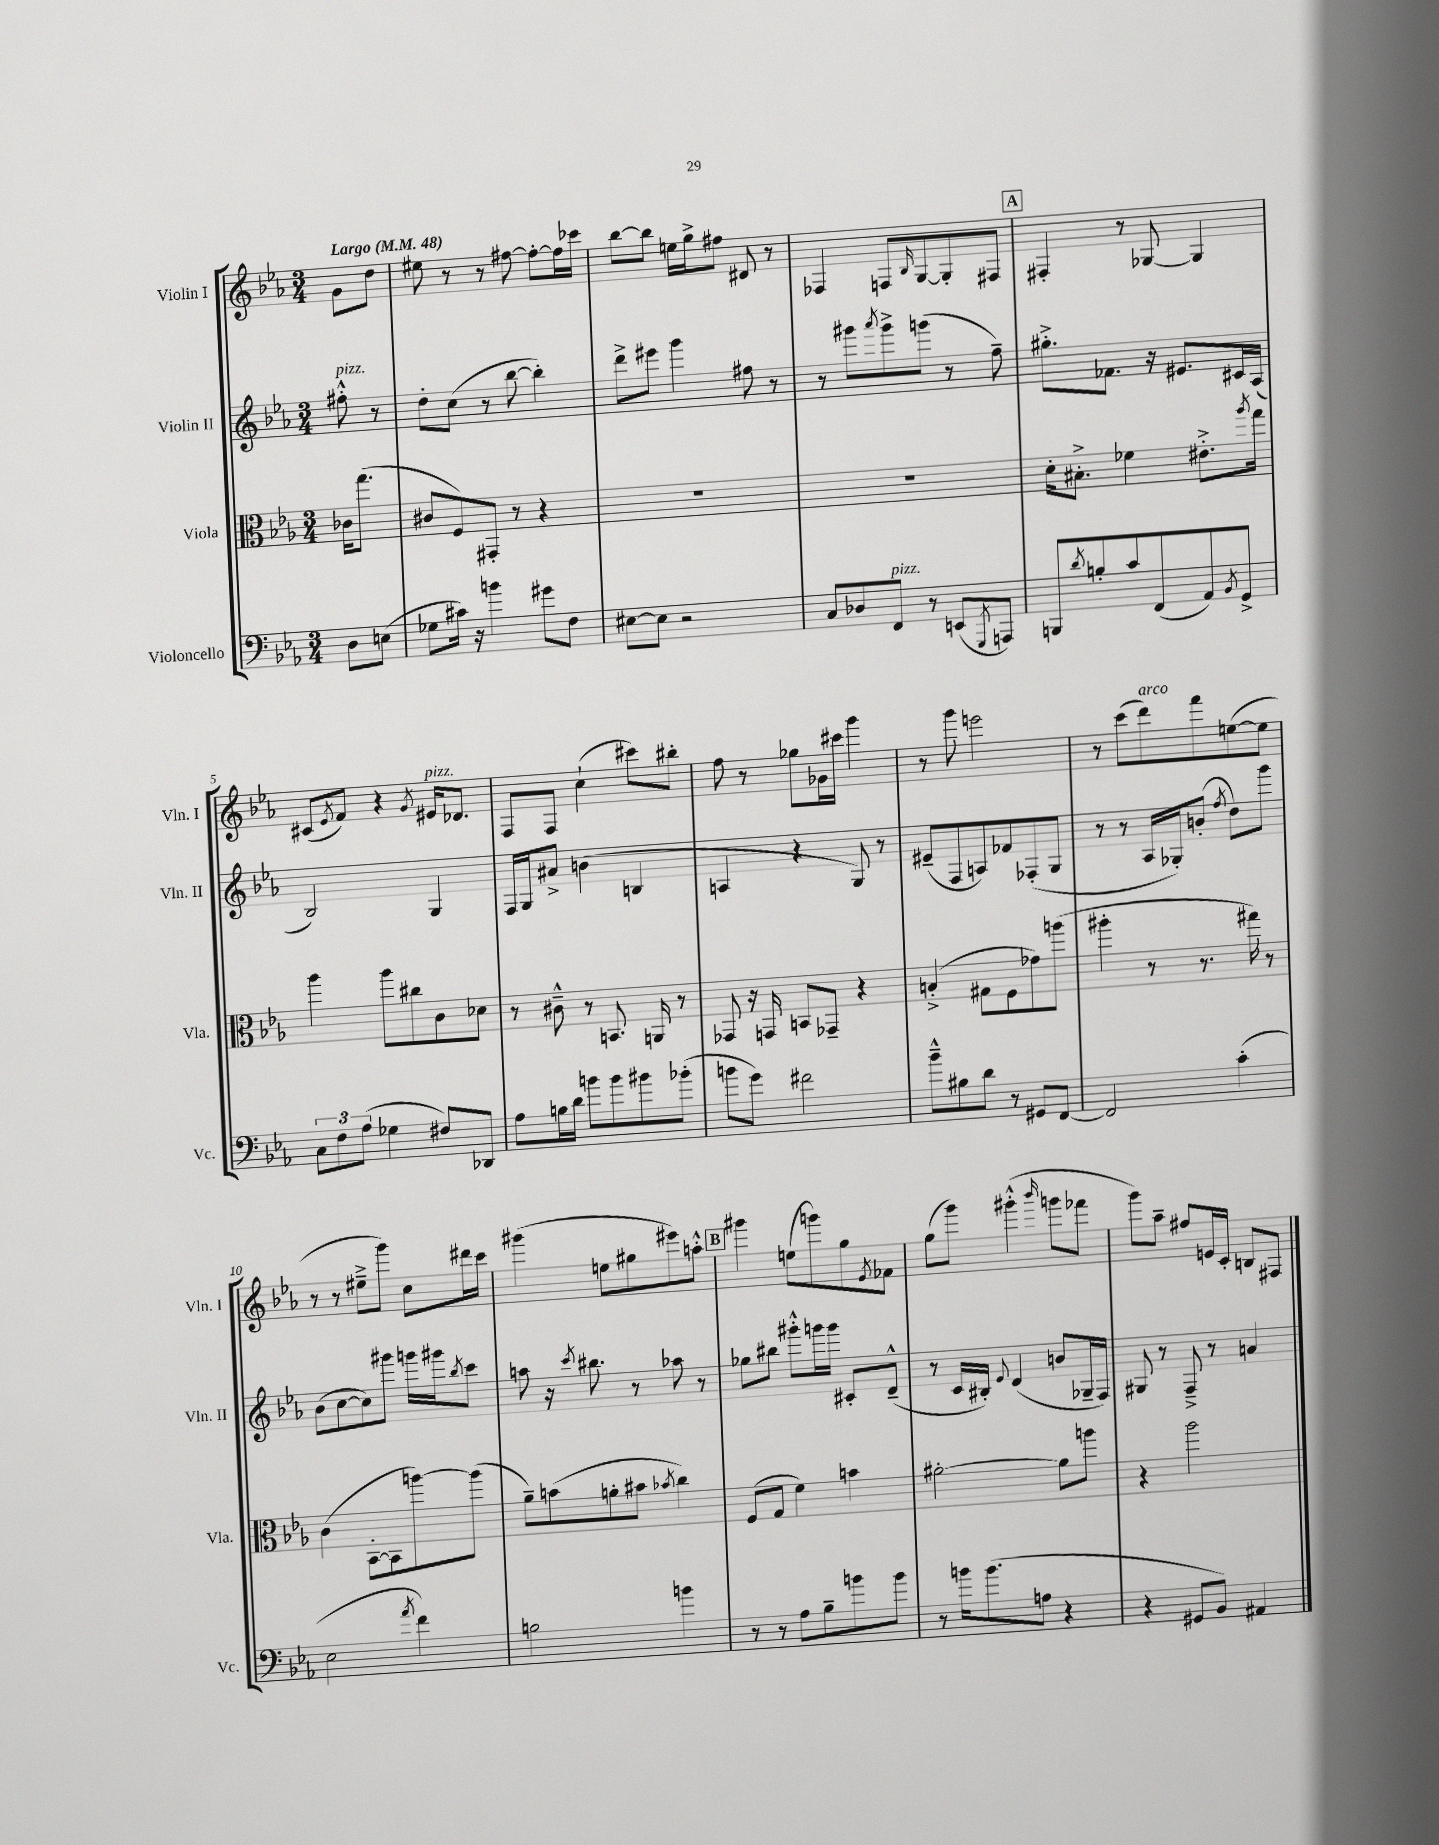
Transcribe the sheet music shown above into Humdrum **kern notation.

**kern	**kern	**kern	**kern
*part4	*part3	*part2	*part1
*staff4	*staff3	*staff2	*staff1
*I"Violoncello	*I"Viola	*I"Violin II	*I"Violin I
*I'Vc.	*I'Vla.	*I'Vln. II	*I'Vln. I
*clefF4	*clefC3	*clefG2	*clefG2
*k[b-e-a-]	*k[b-e-a-]	*k[b-e-a-]	*k[b-e-a-]
*M3/4	*M3/4	*M3/4	*M3/4
*MM48	*MM48	*MM48	*MM48
=	=	=	=
!	!	!	!LO:TX:a:B:t=Largo
!	!	!LO:TX:a:i:t=pizz.	!
8D\L	16c-X\KL	8ff#X'^^\	8g\L
.	(8.gg\J	.	.
(8En\J	.	8r	8dd\J
=1	=1	=1	=1
8G-X\L	8c#X/L	8dd'\L	8ee#X\
16c#X\Jk)	8F/)	(8cc\J	8r
16r	.	.	.
4bn\	8GG#X'/J	8r	8r
.	8r	[8bb-\	[8ff#X\
8g#X\L	4r	4bb-'\])	8ff#'\L_
8F\J	.	.	16ff#\L]
.	.	.	16ccc-X\JJ
=2	=2	=2	=2
[8E#X\L	2.r	8ddd^\L	[8bb-\L
8E#\J]	.	8eee#X\J	8bb-\J]
2r	.	4ggg\	16een\LL
.	.	.	16gg^\J
.	.	.	8ff#X\J
.	.	8ff#X\	8d#X/
.	.	8r	8r
=3	=3	=3	=3
8C/L	2.r	8r	4F-X/
8D-X/	.	8ggg#X\L	.
.	.	8qaaa-/	.
!LO:TX:a:i:t=pizz.	!	!	!
8FF/J	.	8ggg#^\	8Fn/L
.	.	.	16qqB-/
8r	.	(8gggn\J	[8G/
(8EEn/L	.	8r	8G'/]
8qGGG/	.	.	.
8AAAn/J)	.	8ff~\)	8F#X/J
!!LO:REH:place=s1:t=A
=4	=4	=4	=4
8BBBn/L	16d'\KL	8.gg#X'^\L	4F#X'/
.	8.B#X'^\J	.	.
8qd/	.	.	.
8Bn'/	.	.	.
.	.	8.f-X\J	.
8c/	4f-X\	.	8r
(8FF/	.	16r	[8G-X/
.	.	8.e#X/L	.
8AA-/)	8.e#X'^\L	.	4G-/]
8qBB-/	.	.	.
8GG^/J	.	16c#X/L	.
.	8qaa-/	.	.
.	16gg\Jk	(16A-/JJ	.
!!LO:LB:g=z
=5	=5	=5	=5
12C\L	4aa-\	2B-/)	(8c#X/L
12F\	.	.	.
.	.	.	8qe-/
.	.	.	8f/J)
(12A-\J	.	.	.
4G-X\	8aa-\L	.	4r
.	8cc#X\	.	.
.	.	.	8qg/
!	!	!	!LO:TX:a:i:t=pizz.
8F#X/L)	8c\	4G/	16e#X/KL
.	.	.	8.d-X/J
8DD-X/J	8d-X\J	.	.
=6	=6	=6	=6
8A-\L	8r	16F/LL	8F/L
.	.	16G/J	.
16Bn\L	8c#X~^^\	8a#X^/J	8F/J
16d\JJ	.	.	.
8bn\L	8r	(4bn\	(4cc`\
8b\	8.BBn/	.	.
8b#X\	.	4Bn/	8ccc#X\L)
.	16AAn/	.	.
(8b-X'\J	8r	.	8bb#X'\J
=7	=7	=7	=7
8bn\L	8GG-X/	4An/	8ff\
8g\J)	16r	.	8r
.	16GGn/	.	.
2f#X\	8BBn/L	4r	8gg-X\L
.	8GG-X~/J	.	16g-X\L
.	.	.	16ccc#X\JJ
.	4r	8G/)	4ggg\
.	.	8r	.
=8	=8	=8	=8
8b-~^^\L	(4Bn'^/	(8e#X~/L	8r
8B#X\	.	8F/	8ggg\
8d\J	8G#X\L	8An/)	2eeen\
8r	8F\	8f-X/	.
8GG#X/L	8g-X\)	(8F-X'/	.
[8FF/J	(8aan\J	8G/J	.
=9	=9	=9	=9
2FF/]	4aa#X'\	8r	8r
.	.	8r	(8ccc\L
!	!	!	!LO:TX:a:i:t=arco
.	8r	16A-/LL	8ddd\)
.	.	16G-X'/J)	.
.	8.r	(8bn'/J	8fff\
.	.	8qff/	.
(4c'\	.	8dd\L)	([8een\
.	16gg#X\)	.	.
.	8r	8ggg\J	8ee\J]
!!LO:LB:g=z
=10	=10	=10	=10
2E-\	(4c\	(8b-\L	8r
.	.	[8cc\	8r
.	[8BB-'\L	8cc\])	8ee#X~^\L
.	8BB-\]	8ggg#X\J	8ggg\J)
8qa-/	.	.	.
4f\)	[8aan\)	16gggn\LL	8cc\L
.	.	16ggg#X\J	.
.	.	8qbb-/	.
.	(8aa\J]	8ccc\J	16ddd#X\L
.	.	.	16ccc\JJ
=11	=11	=11	=11
2Bn\	8a-~\L)	8aan\	(4ggg#X\
.	(8bn\	16r	.
.	.	8qccc/	.
.	.	8.bb#X\	.
.	8an'\	.	8een\L
.	8b#X\J	8r	8gg#X\
.	8qb-X/	.	.
4bn\	4cc\)	8aa-X\	8eee#X\)
.	.	8r	8aan'^^\J
!!LO:REH:place=s1:t=B
=12	=12	=12	=12
8r	(8F/L	8gg-X\L	4ggg#X\
8r	8G/J	8bb#X\J	.
8A-\L	4f\)	8ggg#X'^^\L	(8een\L
8B-~\	.	16gggn\L	8gggn\)
.	.	16ggg\JJ	.
8bn\	4bn\	8c#X'/L	8gg\
.	.	.	8qe-/
8b\J	.	(8d~^^/J	8f-X\J
=13	=13	=13	=13
8r	[2a#X'\	8r	(8gg\L
16bn\KL	.	16c/LL	8ggg\J)
(8.b\	.	16B#X'/JJ)	.
.	.	8qqe-/	.
.	.	(4d/	(4ggg#X'^^\
8An\J	.	.	.
.	.	.	16qqbbb-/
4r	8a#\L]	8bn/L	8gggn\L
.	8aan\J	16G-X~/L	8fff-X\J
.	.	16F/JJ)	.
=14	=14	=14	=14
4r	4r	8G#X/	8ggg\L)
.	.	8r	8aa-~\J
8GG#X/L	2aa-\	8F~^/	8ff#X/L
8BB-/J)	.	8r	16en/L
.	.	.	16c'/JJ
4AA#X/	.	4an/	8Bn/L
.	.	.	8F#X/J
==	==	==	==
*-	*-	*-	*-
